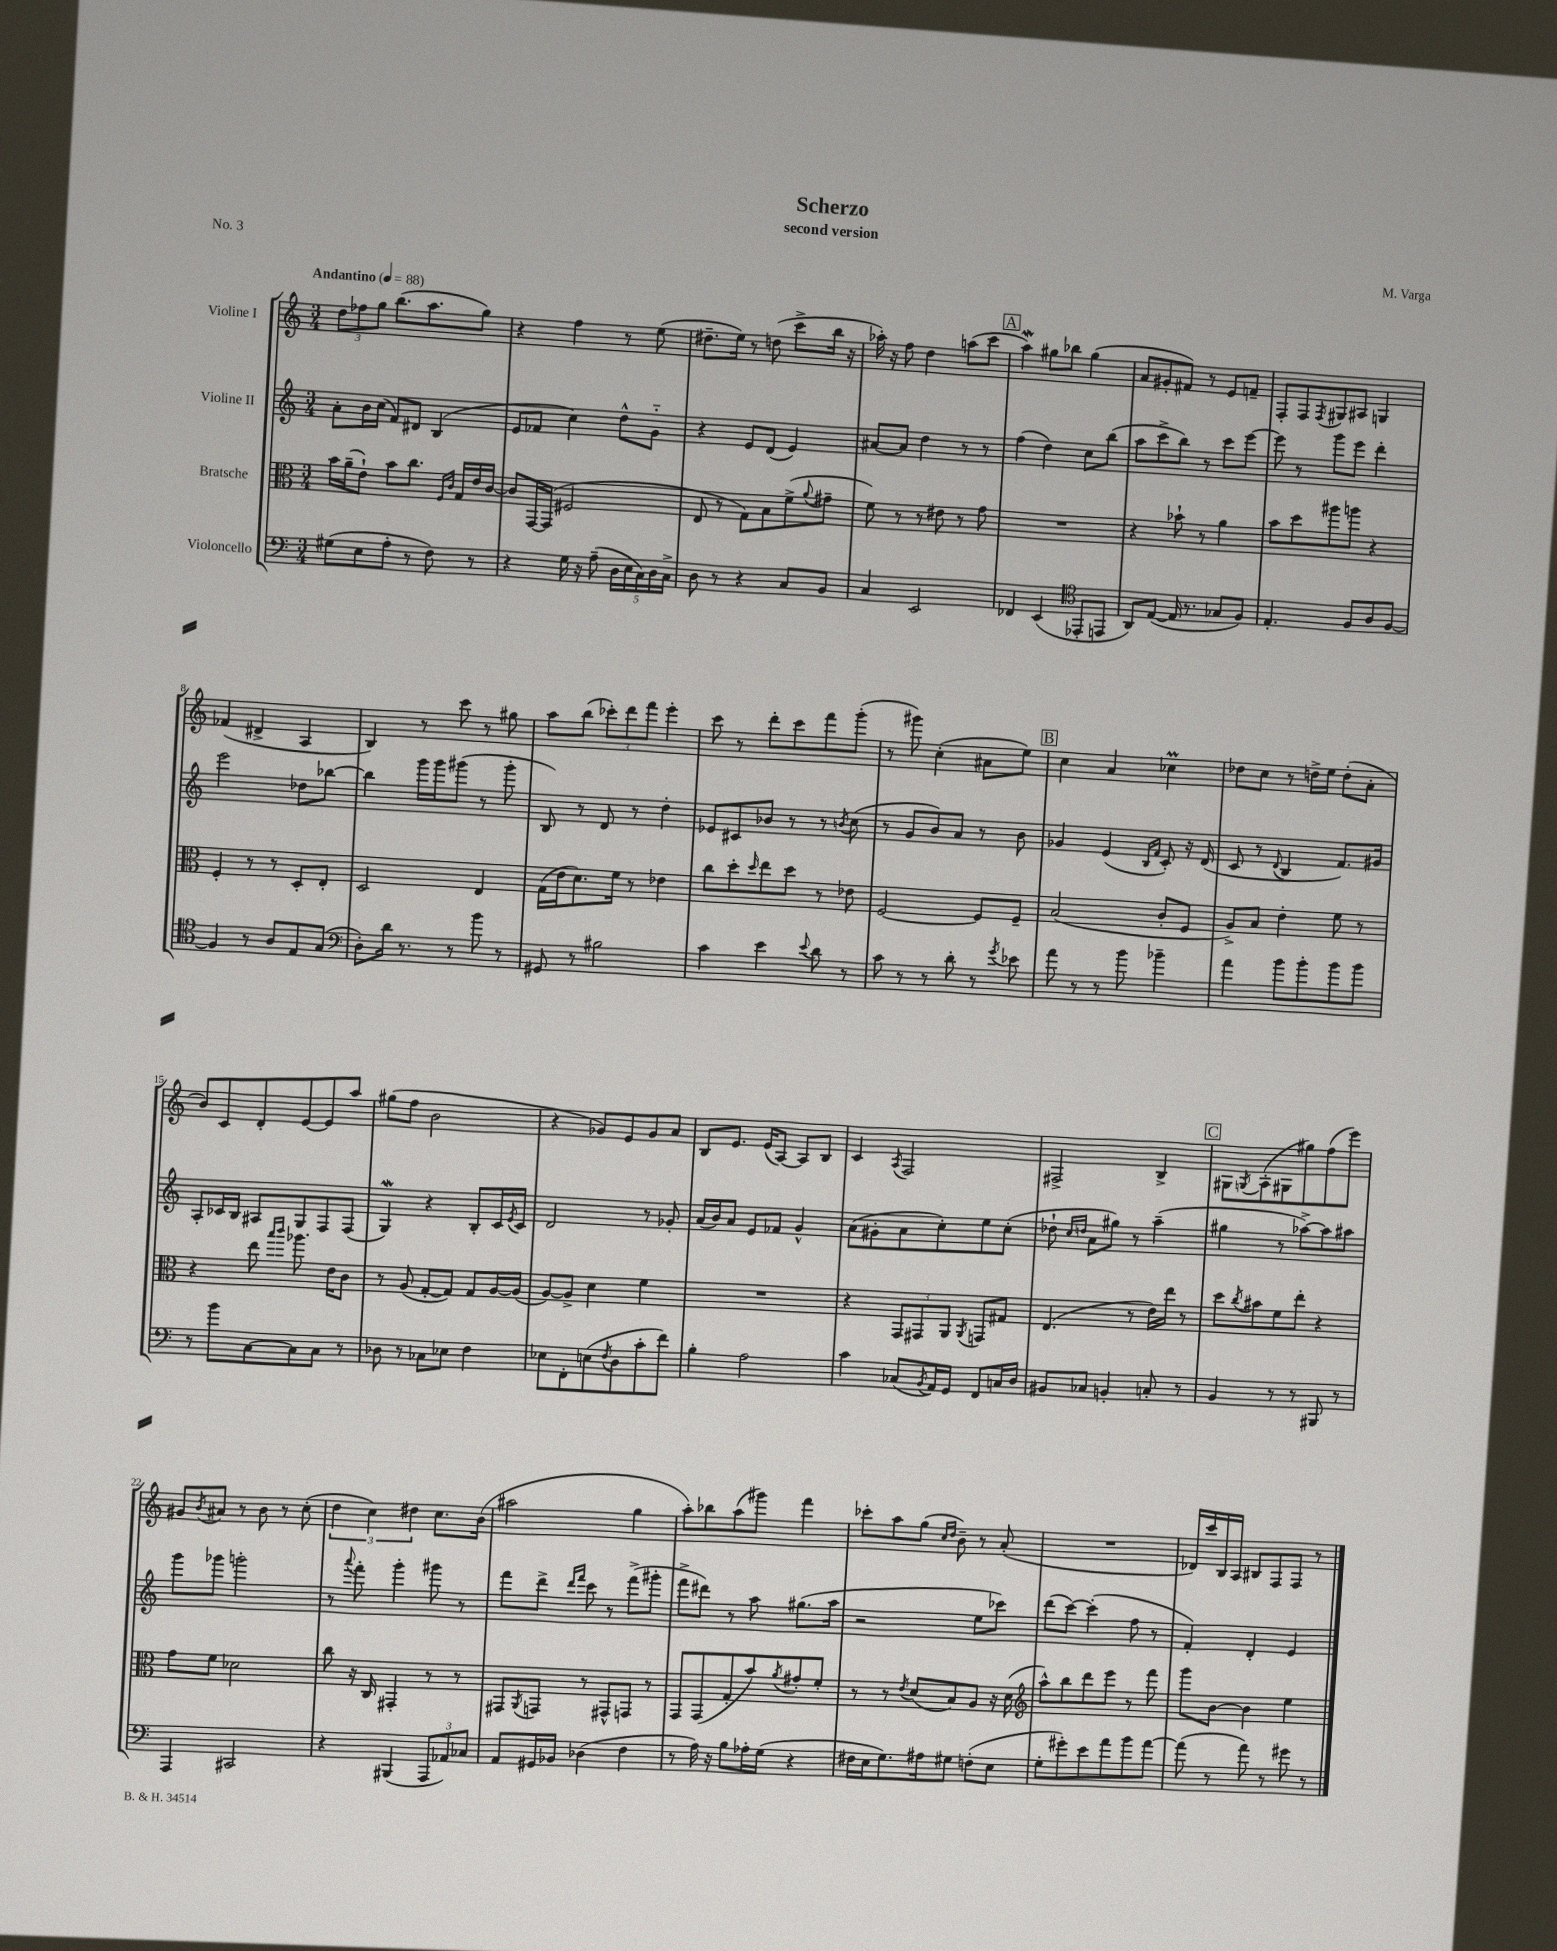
\header { title = "Scherzo" composer = "M. Varga" subtitle = "second version" piece = "No. 3" }
<<
\new StaffGroup <<
\new Staff = "s0" \with { instrumentName = "Violine I" } {
    \clef treble \key c \major \numericTimeSignature \time 3/4 \tempo "Andantino" 4 = 88
    \tuplet 3/2 { d''8 fes''8 g''8 } b''8.( a''8. g''8) |
    r4 f''4 r8 e''8( |
    dis''8.-- e''16) r8 d''8( c'''8-> b''16 r16 |
    aes''16-.) r16 f''8 d''4 a''8( c'''8 |
    \mark \markup { \box "A" } a''4\mordent) gis''8 bes''8 gis''4( |
    a'8 gis'8-. fis'8) r8 e'8 f'8-- |
    f8-. f8 \acciaccatura { f8 } gis8 ais8 g4 |
    fes'4( dis'4-> a4 |
    b4) r8 c'''8 r8 gis''8 |
    a''8 b''8( \tuplet 3/2 { ces'''8-.) d'''8 f'''8 } e'''4-. |
    c'''8 r8 d'''8-. c'''8 f'''8 g'''8-.( |
    r8 gis'''8) c''4-.( ais'8 e''8) |
    \mark \markup { \box "B" } c''4 a'4 ces''4\prall |
    des''8 c''8 r8 d''16-> e''16 d''8-.( a'8-. |
    b'8) c'8 d'8-. e'8~ e'8 a''8 |
    gis''8( f''8 b'2 |
    r4 ges'8) e'8 ges'8 a'8 |
    b8 e'8. e'16( a8~) a8 b8 |
    c'4 \acciaccatura { a8 } f2 |
    fis2-> b4-> |
    \mark \markup { \box "C" } gis8 \acciaccatura { g8 } a8-.( gis8 gis''8) f''8( e'''8) |
    gis'8 \acciaccatura { b'8 } ais'8 r8 b'8 r8 c''8-.( |
    \tuplet 3/2 { d''4 c''4) dis''4 } c''8. b'16( |
    ais''2 g''4 |
    a''8-.) bes''8 a''8( gis'''8) f'''4 |
    ces'''8-. a''8 g''8( \grace { c''16 d''16 } b'8--) r8 a'8-.( |
    R2. |
    des'16) c'''16 b16 a16 bis8 f8 f8 r8 \bar "|." |
}
\new Staff = "s1" \with { instrumentName = "Violine II" } {
    \clef treble \key c \major \numericTimeSignature \time 3/4
    a'8-. b'16 c''16( f'8) dis'8 b4( |
    e'8 fes'8 c''4) d''8-^ g'8-_ |
    r4 e'8 d'8( e'4) |
    ais'8~ ais'8 d''4 r8 r8 |
    \mark \markup { \box "A" } f''4( d''4) c''8 b''8( |
    a''8 c'''8-> b''8) r8 c'''8 e'''8~ |
    e'''8 r8 g'''8 e'''8 d'''4-. |
    e'''2 des''8 bes''8~ |
    bes''4 g'''16 g'''16 gis'''8( r8 gis'''8-. |
    b8) r8 d'8 r8 d''4-. |
    ees'8 cis'8 bes'8 r8 r8 \acciaccatura { b'8 } c''8( |
    r8 g'8 b'8) a'8 r8 b'8 |
    \mark \markup { \box "B" } ges'4 e'4( \grace { b16 f'16 } c'8-.) r16 d'16( |
    c'8 r8 \appoggiatura { d'8 } b4 f'8.) gis'16 |
    a8-. ces'16 b16 ais8 g8 f8 f8( |
    g4\mordent) r4 b8-. c'16 \acciaccatura { e'8 } c'16 |
    d'2 r8 ges'8-. |
    a'16( b'16) a'8 e'8 fes'8 g'4-^ |
    a'8( gis'8-. a'8 c''8-.) e''8 c''8-.( |
    des''8-! \grace { c''16 d''16 } a'8 gis''8) r8 a''4--( |
    \mark \markup { \box "C" } gis''4 r8 aes''8~->) aes''8 ais''8 |
    g'''8 ges'''8 g'''2-. |
    r8 \appoggiatura { a'''8 } f'''8-. g'''4-. gis'''8 r8 |
    f'''8 d'''8-> \grace { d'''16 f'''16 } c'''8 r8 f'''8->( gis'''8-. |
    f'''8-> dis'''8) r8 a''8 gis''8.( a''16 |
    r2 e''8 ces'''8) |
    d'''8( c'''8~) c'''4-.( f''8 r8 |
    f'4-.) d'4-. e'4 \bar "|." |
}
\new Staff = "s2" \with { instrumentName = "Bratsche" } {
    \clef alto \key c \major \numericTimeSignature \time 3/4
    b'16 a'16--( e'8-!) b'8 c''8. \grace { f16 c'16 } g16 e'16 c'16~ |
    c'8 g,16~ g,16( fis2 |
    e8 r8 g8) b8 f'8->( \appoggiatura { a'8 } gis'8-- |
    f'8) r8 r8 eis'8 r8 g'8 |
    \mark \markup { \box "A" } R2. |
    r4 bes'8-! r8 a'4 |
    b'8 d''8 ais''8 a''8 r4 |
    f4-. r8 r8 d8-. e8-. |
    d2 e4 |
    g16( e'16 d'8.) f'16 r8 ees'4 |
    c''8 d''8-. \grace { d''16 } e''8 d''8 r8 ees'8 |
    f2~ f8 f8-- |
    \mark \markup { \box "B" } b2( c'8-. f8 |
    a8->) b8 e'4-. f'8 r8 |
    r4 e''8 \grace { b''16 c'''16 } aes''8. e'16 c'8 |
    r8 a8( g8~-. g8) g8 a16~ a16( |
    a8~) a8-> d'4 f'4 |
    R2. |
    r4 \tuplet 3/2 { g,8 gis,8 a,8 } \acciaccatura { a,8 } g,8 gis8 |
    e4.( r8 e'16) e''16 r8 |
    \mark \markup { \box "C" } d''8 \acciaccatura { c''8 } bis'8 f'8 e''8-. r4 |
    g'8 f'8 des'2 |
    c''8 r16 c16 gis,4-. r8 r8 |
    gis,8 \acciaccatura { a,8 } g,8 r8 gis,8-^ g,8 r8 |
    g,8 g,8( g8-. b'8) \acciaccatura { a'8 } gis'8-. f'8-. |
    r8 r8 \acciaccatura { e'8 } d'8( b8) a8 r16 d'16( |
    \clef treble a''8-^) b''8 d'''8 e'''8 r8 f'''8 |
    g'''8 b'8~ b'4 e''4 \bar "|." |
}
\new Staff = "s3" \with { instrumentName = "Violoncello" } {
    \clef bass \key c \major \numericTimeSignature \time 3/4
    gis8( e8 a8-. r8 f8) r8 |
    r4 g16 r16 a8--( \tuplet 5/4 { d16 e16 c16) d16 c16-> } |
    d8 r8 r4 c8 b,8 |
    c4 e,2 |
    \mark \markup { \box "A" } fes,4 e,4( \clef tenor ees,8-. e,8 |
    a,8) e8~( e16 r8. ges8 f8) |
    e4.-. f8 a8 f8~ |
    f4 r8 a8 e8 g8( |
    \clef bass d8-.) d'16 r8. r8 b'8 r8 |
    gis,8 r8 bis2 |
    c'4 e'4 \appoggiatura { e'8 } d'8 r8 |
    c'8 r8 r8 d'8-. r8 \acciaccatura { g'8 } ees'8 |
    \mark \markup { \box "B" } a'8 r8 r8 b'8 bes'4-- |
    a'4 b'8 b'8-. b'8 b'8 |
    r8 b'8 c8~ c8 c8 r8 |
    des8 r8 ces8 ees8 f4 |
    ees8 f,8-. e8( \acciaccatura { f8 } d8 c'8-. f'8) |
    b4-. a2 |
    c'4 ces8( \acciaccatura { b,8 } a,16) g,16 f,8 c16 d16 |
    bis,8 ces8 b,4-. c8-. r8 |
    \mark \markup { \box "C" } b,4 r8 r8 bis,,8 r8 |
    a,,4 cis,2 |
    r4 bis,,4( \tuplet 3/2 { a,,8 aes,8) ces8 } |
    a,8 gis,16 bes,16 des4( f4 |
    r8 a16) r16 b8 aes16-. g16( r4 |
    fis16 e16 g8.) ais16 gis8 f8-.( e8 |
    g8-. gis'8-.) e'8 a'8 b'8 a'8~ |
    a'8( r8 a'8) r8 gis'8 r8 \bar "|." |
}
>>
>>
